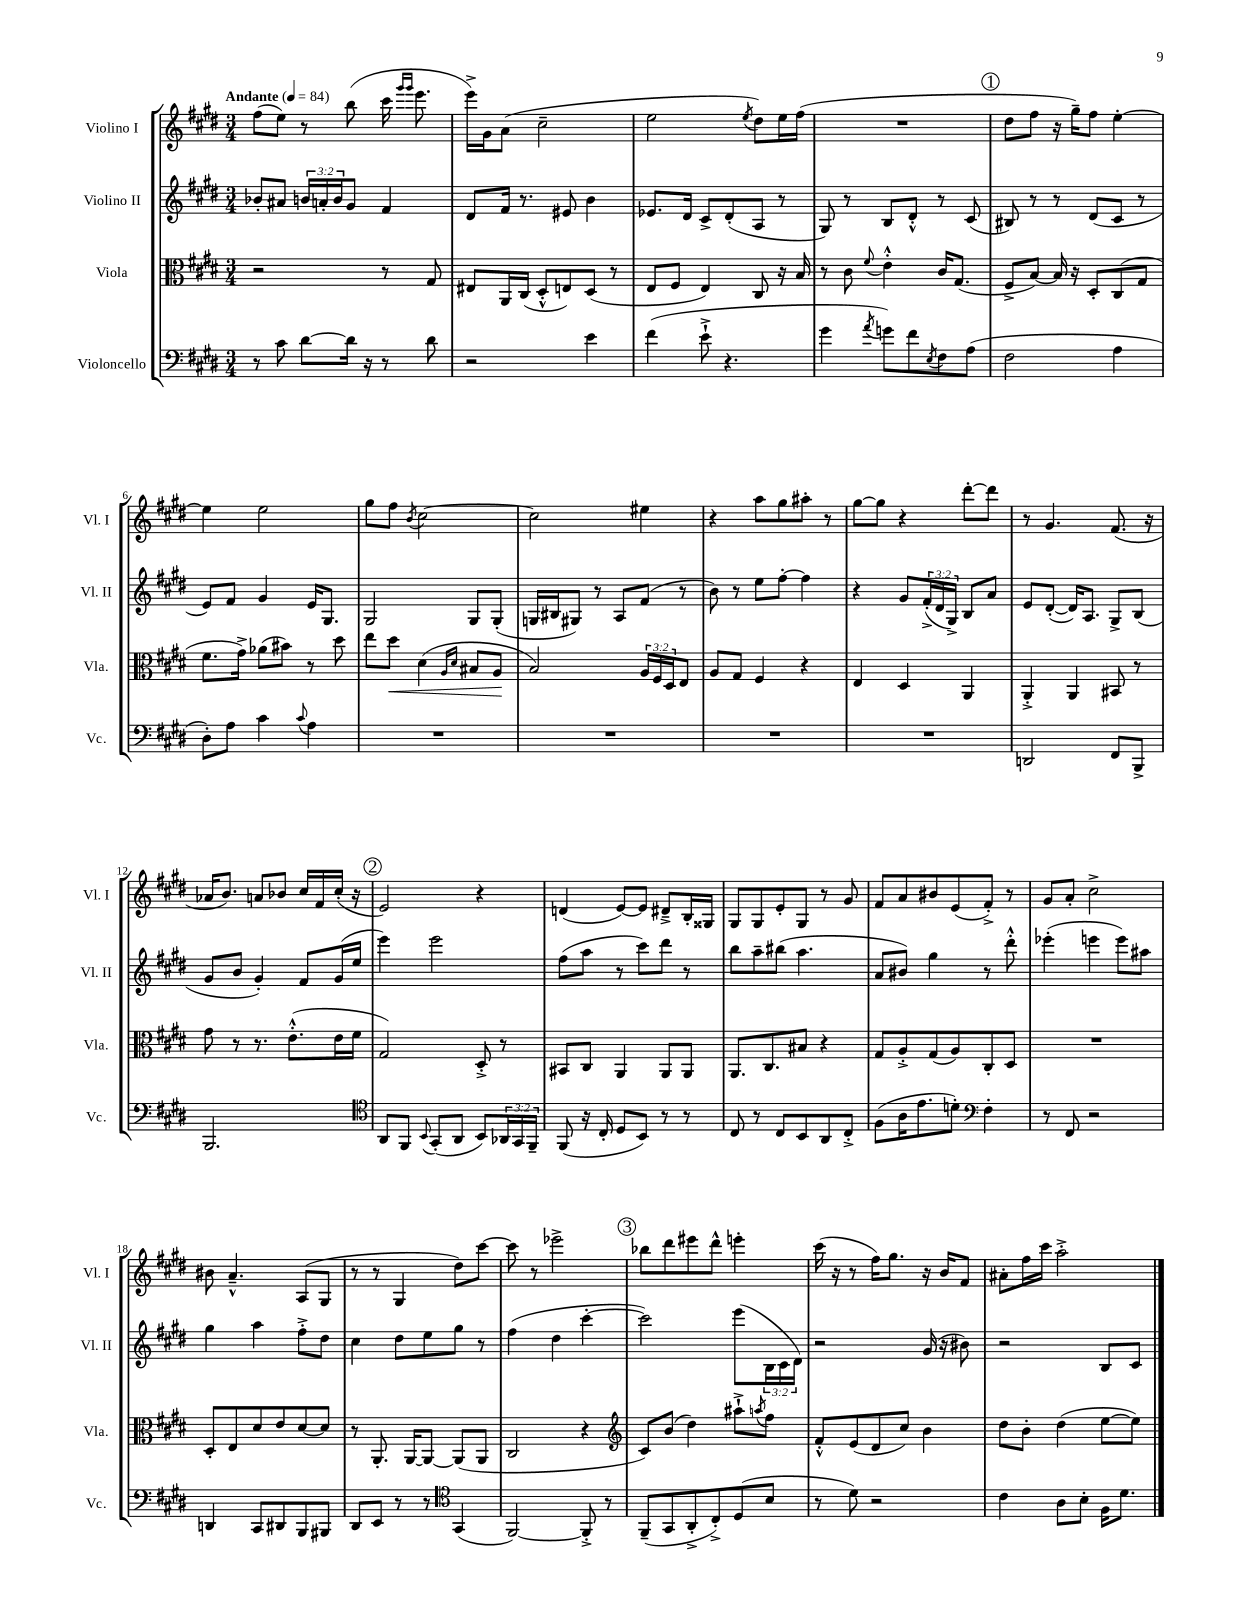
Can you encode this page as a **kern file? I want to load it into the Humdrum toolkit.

**kern	**kern	**kern	**kern
*staff4	*staff3	*staff2	*staff1
*clefF4	*clefC3	*clefG2	*clefG2
*k[f#c#g#d#]	*k[f#c#g#d#]	*k[f#c#g#d#]	*k[f#c#g#d#]
*M3/4	*M3/4	*M3/4	*M3/4
*MM84	*MM84	*MM84	*MM84
8r	2r	8b-'/L	(8ff#\L
8c#\	.	8a#/J	8ee\J)
[8d#\L	.	24b/LL	8r
.	.	24a'/	.
.	.	24b/J	.
16d#\]Jk	.	8g#/J	(8bb\
16r	.	.	.
8r	8r	4f#/	16ccc#\
.	.	.	16qqggg#/LL
.	.	.	16qqggg#/JJ
.	.	.	8.eee\
8d#\	8G#/	.	.
=	=	=	=
2r	8E#/L	8d#/L	16eee^\LL)
.	.	.	16g#\J
.	16AA/L	16f#/Jk	(8a\J
.	(16C#/JJ	8.r	.
.	8D#'^^/L	.	2cc#~\
.	8E/)	8e#/	.
4e\	(8D#/J	4b\	.
.	8r	.	.
=	=	=	=
(4f#\	8E/L	8.e-/L	2ee\
.	8F#/J	.	.
.	.	16d#/Jk	.
8e`^\	4E/)	8c#^/L	.
4.r	.	(8d#'/	.
.	.	.	8qee/
.	8C#/	8A/J	8dd#\L)
.	16r	8r	16ee\L
.	16B/	.	(16ff#\JJ
=	=	=	=
4g#\	8r	8G#/)	2.r
.	8c#\	8r	.
8qa/	8qqf#/	.	.
8g\L)	4e'^^\	8B/L	.
8f#\	.	8d#'^^/J	.
8qE/	.	.	.
8F#\	16c#/LK	8r	.
.	(8.G#/J	.	.
(8A\J	.	(8c#/	.
=	=	=	=
2F#\	8F#^/L	8B#/)	8dd#\L
.	[8B/J)	8r	8ff#\J
.	16B/]	8r	16r
.	16r	.	16gg#~\LK)
.	8D#'/L	(8d#/L	8ff#\J
4A\	(8C#/	8c#/J	[4ee'\
.	8G#/J	8r	.
=	=	=	=
8D#'\L)	8.f#\L	8e/L)	4ee\]
8A\J	.	8f#/J	.
.	16g#^\Jk)	.	.
4c#\	(8a-\L	4g#/	2ee\
.	8b#\J)	.	.
8qqc#/	.	.	.
4A\	8r	16e/LK	.
.	.	8.G#/J	.
.	8dd#\	.	.
=	=	=	=
2.r	8ee\L	2G#/	8gg#\L
.	8dd#\J	.	8ff#\J
.	.	.	8qb/
.	(4d#\	.	[2cc#\
.	16qqA/LL	.	.
.	16qqd#/JJ	.	.
.	8B#/L	8G#/L	.
.	8A/J	(8G#'/J	.
=	=	=	=
2.r	2B/)	16G/LL	2cc#\]
.	.	16B#/J	.
.	.	8G#/J)	.
.	.	8r	.
.	.	8A/L	.
.	24A/LL	(8f#/J	4ee#\
.	24F#/	.	.
.	24D#/J	.	.
.	8E/J	8r	.
=	=	=	=
2.r	8A/L	8b\)	4r
.	8G#/J	8r	.
.	4F#/	8ee\L	8aa\L
.	.	[8ff#'\J	8gg#\
.	4r	4ff#\]	8aa#'\J
.	.	.	8r
=	=	=	=
2.r	4E/	4r	[8gg#\L
.	.	.	8gg#\]J
.	4D#/	8g#/L	4r
.	.	(24f#'^/L	.
.	.	24d#/	.
.	.	24G#^/JJ)	.
.	4AA/	8B/L	[8ddd#'\L
.	.	8a/J	8ddd#\]J
=	=	=	=
2DD/	4AA'^/	8e/L	8r
.	.	([8d#'/J	4.g#/
.	4AA/	16d#/]LK)	.
.	.	8.A/J	.
8FF#/L	8BB#/	8G#^/L	(8.f#/
8BBB^/J	8r	(8B/J	.
.	.	.	16r
=	=	=	=
2.BBB/	8g#\	8g#/L	16a-/LK
.	.	.	8.b/J)
.	8r	8b/J	.
.	8.r	4g#'/)	8a/L
.	.	.	8b-/J
.	(8.e'^^\L	.	.
.	.	8f#/L	16cc#/LL
.	.	.	16f#/
.	16e\L	(16g#/L	(16cc#'/JJ
.	16f#\JJ	16ee/JJ	16r
=	=	=	=
*clefC4	*	*	*
8AA/L	2G#/)	4eee\)	2e/)
8FF#/J	.	.	.
8qqBB/	.	.	.
(8GG#'/L	.	2eee\	.
8AA/J	.	.	.
8BB/L)	8D#'^/	.	4r
24AA-/L	8r	.	.
24GG#/	.	.	.
24FF#~/JJ	.	.	.
=	=	=	=
(8FF#/	8BB#/L	(8ff#\L	(4d/
16r	8C#/J	8aa\J	.
16C#'/	.	.	.
8D#/L	4AA/	8r	[8e/L)
8BB/J)	.	8ccc#\L)	8e/]J
8r	8AA/L	8ddd#\J	8d#~^/L
8r	8AA/J	8r	16B'/L
.	.	.	16G##/JJ
=	=	=	=
8C#/	8.AA/L	8bb\L	8G#/L
8r	.	8aa~\	8G#/
.	8.C#/	.	.
8C#/L	.	(8bb#\J	8e'/
8BB/	8B#/J	4.aa\	8G#/J
8AA/	4r	.	8r
8C#'^/J	.	.	8g#/
=	=	=	=
(8F#\L	8G#/L	8a/L	8f#/L
16A\K	8A'^/	8b#/J)	8a/
8.e\	.	.	.
.	(8G#/	4gg#\	8b#/
8d'\J)	8A/)	.	(8e/
*clefF4	*	*	*
4F#'\	8C#'/	8r	8f#'^/J)
.	8D#/J	8ddd#'^^\	8r
=	=	=	=
8r	2.r	(4eee-'\	8g#/L
8FF#/	.	.	8a'/J
2r	.	4eee\	2cc#^\
.	.	8eee\L)	.
.	.	8aa#\J	.
=	=	=	=
4DD/	8D#'/L	4gg#\	8b#\
.	8E/	.	4.a~^^/
8CC#/L	8d#/	4aa\	.
8DD#/	8e/	.	.
8BBB/	[8d#/	8ff#'^\L	(8A/L
8BBB#/J	8d#/]J	8dd#\J	8G#/J
=	=	=	=
8DD#/L	8r	4cc#\	8r
8EE/J	8.AA'/	.	8r
8r	.	8dd#\L	4G#/
.	[16AA/LK	.	.
8r	8AA/_J	8ee\	.
*clefC4	*	*	*
(4GG#/	(8AA/]L	8gg#\J	8dd#\L)
.	8AA/J	8r	[8ccc#\J
=	=	=	=
[2FF#/)	2C#/	(4ff#\	8ccc#\]
.	.	.	8r
.	.	4dd#\	2eee-^\
8FF#'^/]	4r	[4ccc#'\	.
8r	.	.	.
=	=	=	=
*	*clefG2	*	*
(8FF#~/L	8c#/L)	2ccc#\])	8bb-\L
8GG#/	(8b/J	.	8ddd#\
8AA'^/	4dd#\)	.	8eee#\
8C#'^/)	.	.	8ddd#^^\J
(8D#/	8aa#`^\L	(8eee\L	4eee'\
.	8qaa/	.	.
8B/J	8ff#\J	24B\L	.
.	.	24c#\	.
.	.	24d#\JJ)	.
=	=	=	=
8r	8f#'^^/L	2r	(16ccc#\
.	.	.	16r
8d#\)	(8e/	.	8r
2r	8d#/	.	16ff#\LK)
.	.	.	8.gg#\J
.	8cc#/J)	.	.
.	4b\	(16g#/	16r
.	.	16r	16b/LK
.	.	8b#\)	8f#/J
=	=	=	=
4c#\	8dd#\L	2r	8a#'\L
.	8b'\J	.	16ff#\L
.	.	.	16ccc#\JJ
8A\L	(4dd#\	.	2aa'^\
8B'\J	.	.	.
16F#\LK	[8ee\L	8B/L	.
8.d#\J	.	.	.
.	8ee\]J)	8c#/J	.
==	==	==	==
*-	*-	*-	*-
